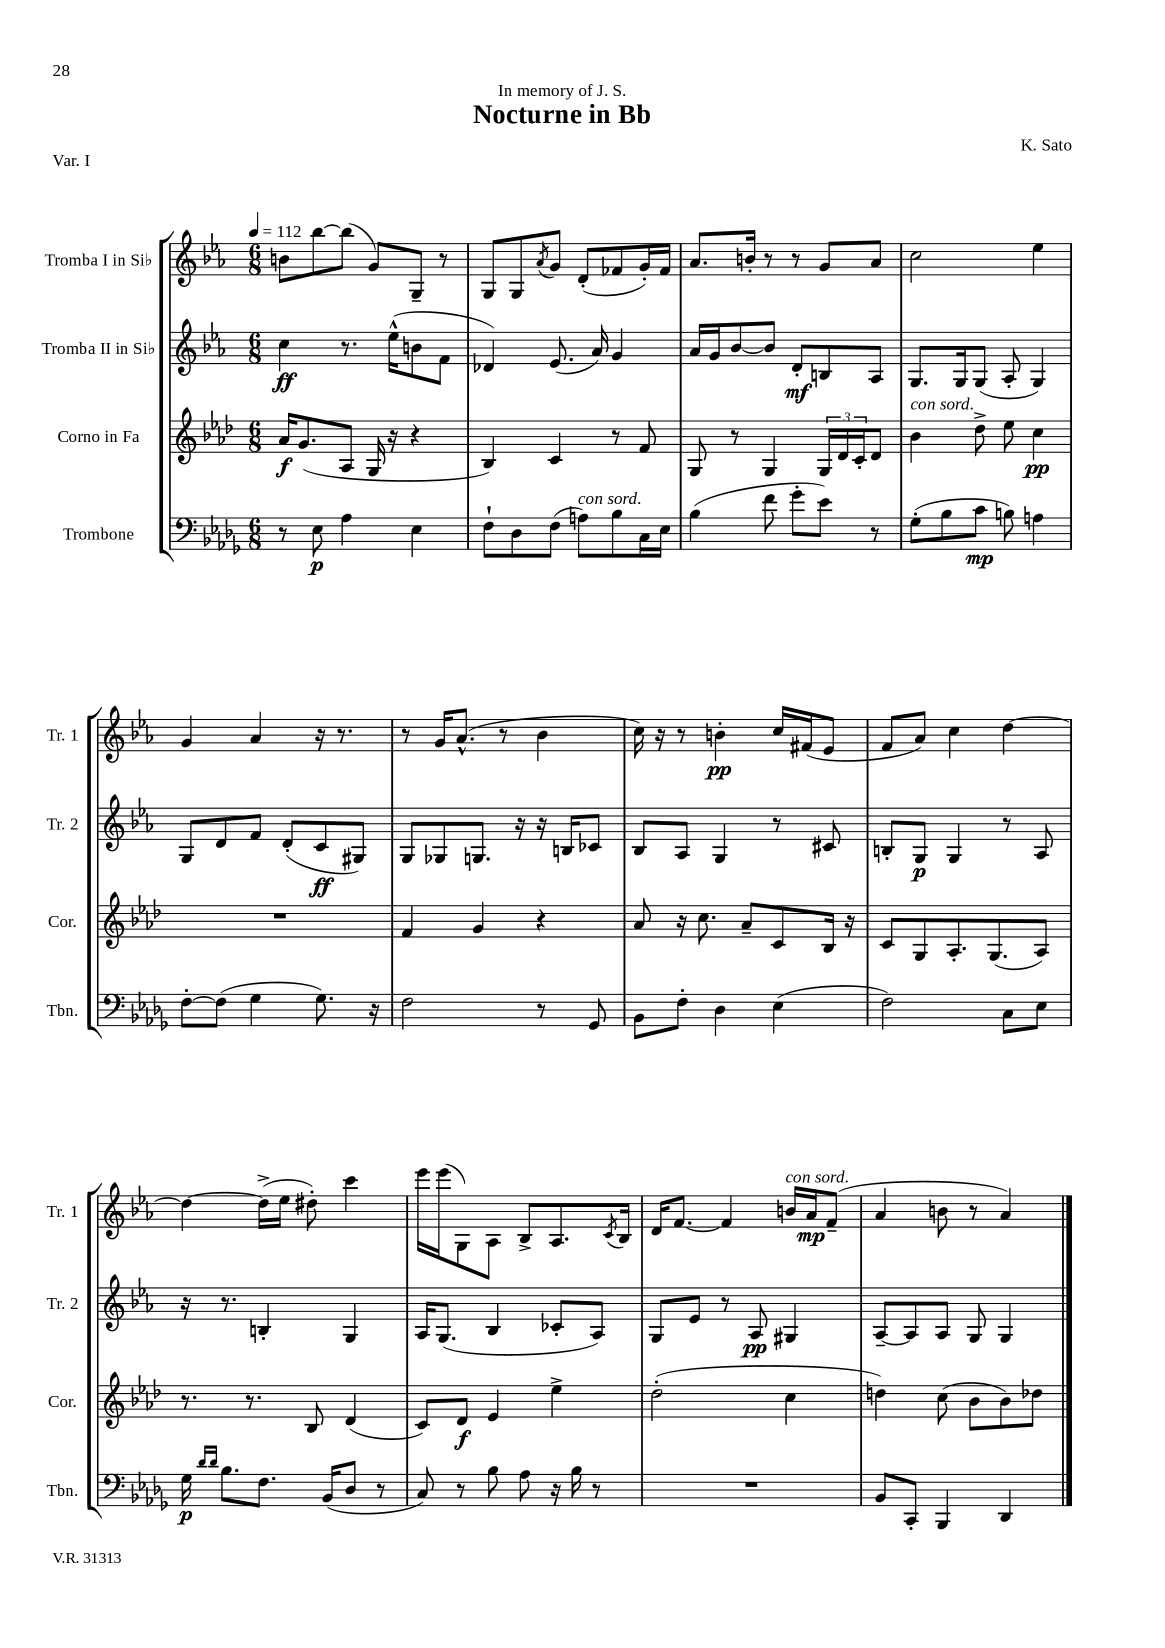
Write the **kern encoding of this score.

**kern	**dynam	**kern	**dynam	**kern	**dynam	**kern	**dynam
*part4	*part4	*part3	*part3	*part2	*part2	*part1	*part1
*staff4	*staff4	*staff3	*staff3	*staff2	*staff2	*staff1	*staff1
*I"Trombone	*	*I"Corno in Fa	*	*I"Tromba II in Si♭	*	*I"Tromba I in Si♭	*
*I'Tbn.	*	*I'Cor.	*	*I'Tr. 2	*	*I'Tr. 1	*
*clefF4	*	*clefG2	*	*clefG2	*	*clefG2	*
*k[b-e-a-d-g-]	*	*k[b-e-a-d-]	*	*k[b-e-a-]	*	*k[b-e-a-]	*
*M6/8	*	*M6/8	*	*M6/8	*	*M6/8	*
*MM112	*	*MM112	*	*MM112	*	*MM112	*
=1	=1	=1	=1	=1	=1	=1	=1
8r	.	16a-/KL	f	4cc\	ff	8bn\L	.
.	.	(8.g/	.	.	.	.	.
8E-\	p	.	.	.	.	[8bb-\	.
4A-\	.	8A-/J	.	8.r	.	(8bb-\J]	.
.	.	16G/	.	.	.	8g/L)	.
.	.	16r	.	(16ee-^^\KL	.	.	.
4E-\	.	4r	.	8bn\	.	8G~/J	.
.	.	.	.	8f\J	.	8r	.
=2	=2	=2	=2	=2	=2	=2	=2
8F`\L	.	4B-/)	.	4d-X/)	.	8G/L	.
8D-\	.	.	.	.	.	8G/	.
.	.	.	.	.	.	8qa-/	.
(8F\J	.	4c/	.	(8.e-/	.	8g/J	.
!LO:TX:a:i:t=con sord.	!	!	!	!	!	!	!
8An\L)	.	.	.	.	.	(8d'/L	.
.	.	.	.	16a-/)	.	.	.
8B-\	.	8r	.	4g/	.	8f-X/	.
16C\L	.	8f/	.	.	.	16g'/L)	.
16E-\JJ	.	.	.	.	.	16f-/JJ	.
=3	=3	=3	=3	=3	=3	=3	=3
(4B-\	.	8G/	.	16a-/LL	.	8.a-/L	.
.	.	.	.	16g/J	.	.	.
.	.	8r	.	[8b-/	.	.	.
.	.	.	.	.	.	16bn'/Jk	.
8f\	.	4G/	.	8b-/J]	.	8r	.
8g-'\L	.	.	.	8d'/L	mf	8r	.
8e-\J)	.	24G/LL	.	8Bn/	.	8g/L	.
.	.	24d-/	.	.	.	.	.
.	.	24c'/J	.	.	.	.	.
8r	.	8d-/J	.	8A-/J	.	8a-/J	.
=4	=4	=4	=4	=4	=4	=4	=4
!	!	!LO:TX:a:i:t=con sord.	!	!	!	!	!
(8G-'\L	.	4b-\	.	8.G/L	.	2cc\	.
8B-\	.	.	.	.	.	.	.
.	.	.	.	16G/k	.	.	.
8c\J	mp	8dd-^\	.	(8G/J	.	.	.
8Bn\)	.	8ee-\	.	8A-'/	.	.	.
4An\	.	4cc\	pp	4G/)	.	4ee-\	.
!!LO:LB:g=z
=5	=5	=5	=5	=5	=5	=5	=5
[8F'\L	.	2.r	.	8G/L	.	4g/	.
(8F\J]	.	.	.	8d/	.	.	.
4G-\	.	.	.	8f/J	.	4a-/	.
.	.	.	.	(8d'/L	.	.	.
8.G-\)	.	.	.	8c/	ff	16r	.
.	.	.	.	.	.	8.r	.
.	.	.	.	8G#X/J)	.	.	.
16r	.	.	.	.	.	.	.
=6	=6	=6	=6	=6	=6	=6	=6
2F\	.	4f/	.	8G/L	.	8r	.
.	.	.	.	8G-X/	.	16g/KL	.
.	.	.	.	.	.	(8.a-^^/J	.
.	.	4g/	.	8.Gn/J	.	.	.
.	.	.	.	.	.	8r	.
.	.	.	.	16r	.	.	.
8r	.	4r	.	16r	.	4b-\	.
.	.	.	.	16Bn/KL	.	.	.
8GG-/	.	.	.	8c-X/J	.	.	.
=7	=7	=7	=7	=7	=7	=7	=7
8BB-\L	.	8a-/	.	8B-/L	.	16cc\)	.
.	.	.	.	.	.	16r	.
8F'\J	.	16r	.	8A-/J	.	8r	.
.	.	8.cc\	.	.	.	.	.
4D-\	.	.	.	4G/	.	4bn'\	pp
.	.	8a-~/L	.	.	.	.	.
(4E-\	.	8c/	.	8r	.	16cc/LL	.
.	.	.	.	.	.	(16f#X/J	.
.	.	16B-/Jk	.	8c#X/	.	8e-/J	.
.	.	16r	.	.	.	.	.
=8	=8	=8	=8	=8	=8	=8	=8
2F\)	.	8c/L	.	8Bn'/L	.	8f/L	.
.	.	8G/	.	8G/J	p	8a-/J)	.
.	.	8.A-'/	.	4G/	.	4cc\	.
.	.	(8.G/	.	.	.	.	.
8C\L	.	.	.	8r	.	[4dd\	.
8E-\J	.	8A-/J)	.	8A-/	.	.	.
!!LO:LB:g=z
=9	=9	=9	=9	=9	=9	=9	=9
16G-\	p	8.r	.	16r	.	4dd\_	.
16qqd-/LL	.	.	.	.	.	.	.
16qqd-/JJ	.	.	.	.	.	.	.
8.B-\L	.	.	.	8.r	.	.	.
.	.	8.r	.	.	.	.	.
8.F\J	.	.	.	4Bn'/	.	(16dd^\LL]	.
.	.	.	.	.	.	16ee-\JJ	.
.	.	8B-/	.	.	.	8dd#X'\)	.
(16BB-/KL	.	.	.	.	.	.	.
8D-/J	.	(4d-/	.	4G/	.	4ccc\	.
8r	.	.	.	.	.	.	.
=10	=10	=10	=10	=10	=10	=10	=10
8C/)	.	8c/L)	.	16A-/KL	.	16eee-\LL	.
.	.	.	.	(8.G/J	.	(16eee-\J	.
8r	.	8d-/J	f	.	.	8G\)	.
8B-\	.	4e-/	.	4B-/	.	8A-\J	.
8A-\	.	.	.	.	.	8B-^/L	.
16r	.	4ee-^\	.	8c-X'/L	.	8.A-/	.
16B-\	.	.	.	.	.	.	.
8r	.	.	.	8A-/J)	.	.	.
.	.	.	.	.	.	8qc/	.
.	.	.	.	.	.	16B-/Jk	.
=11	=11	=11	=11	=11	=11	=11	=11
2.r	.	(2dd-'\	.	8G/L	.	16d/KL	.
.	.	.	.	.	.	[8.f/J	.
.	.	.	.	8e-/J	.	.	.
.	.	.	.	8r	.	4f/]	.
.	.	.	.	8A-/	pp	.	.
!	!	!	!	!	!	!LO:TX:a:i:t=con sord.	!
.	.	4cc\	.	4G#X/	.	16bn/LL	.
.	.	.	.	.	.	16a-/J	mp
.	.	.	.	.	.	(8f~/J	.
=12	=12	=12	=12	=12	=12	=12	=12
8BB-/L	.	4ddn\)	.	[8A-~/L	.	4a-/	.
8CC'/J	.	.	.	8A-/]	.	.	.
4BBB-/	.	(8cc\	.	8A-/J	.	8bn\	.
.	.	8b-\L	.	8G/	.	8r	.
4DD-/	.	8b-\)	.	4G/	.	4a-/)	.
.	.	8dd-X\J	.	.	.	.	.
==	==	==	==	==	==	==	==
*-	*-	*-	*-	*-	*-	*-	*-
